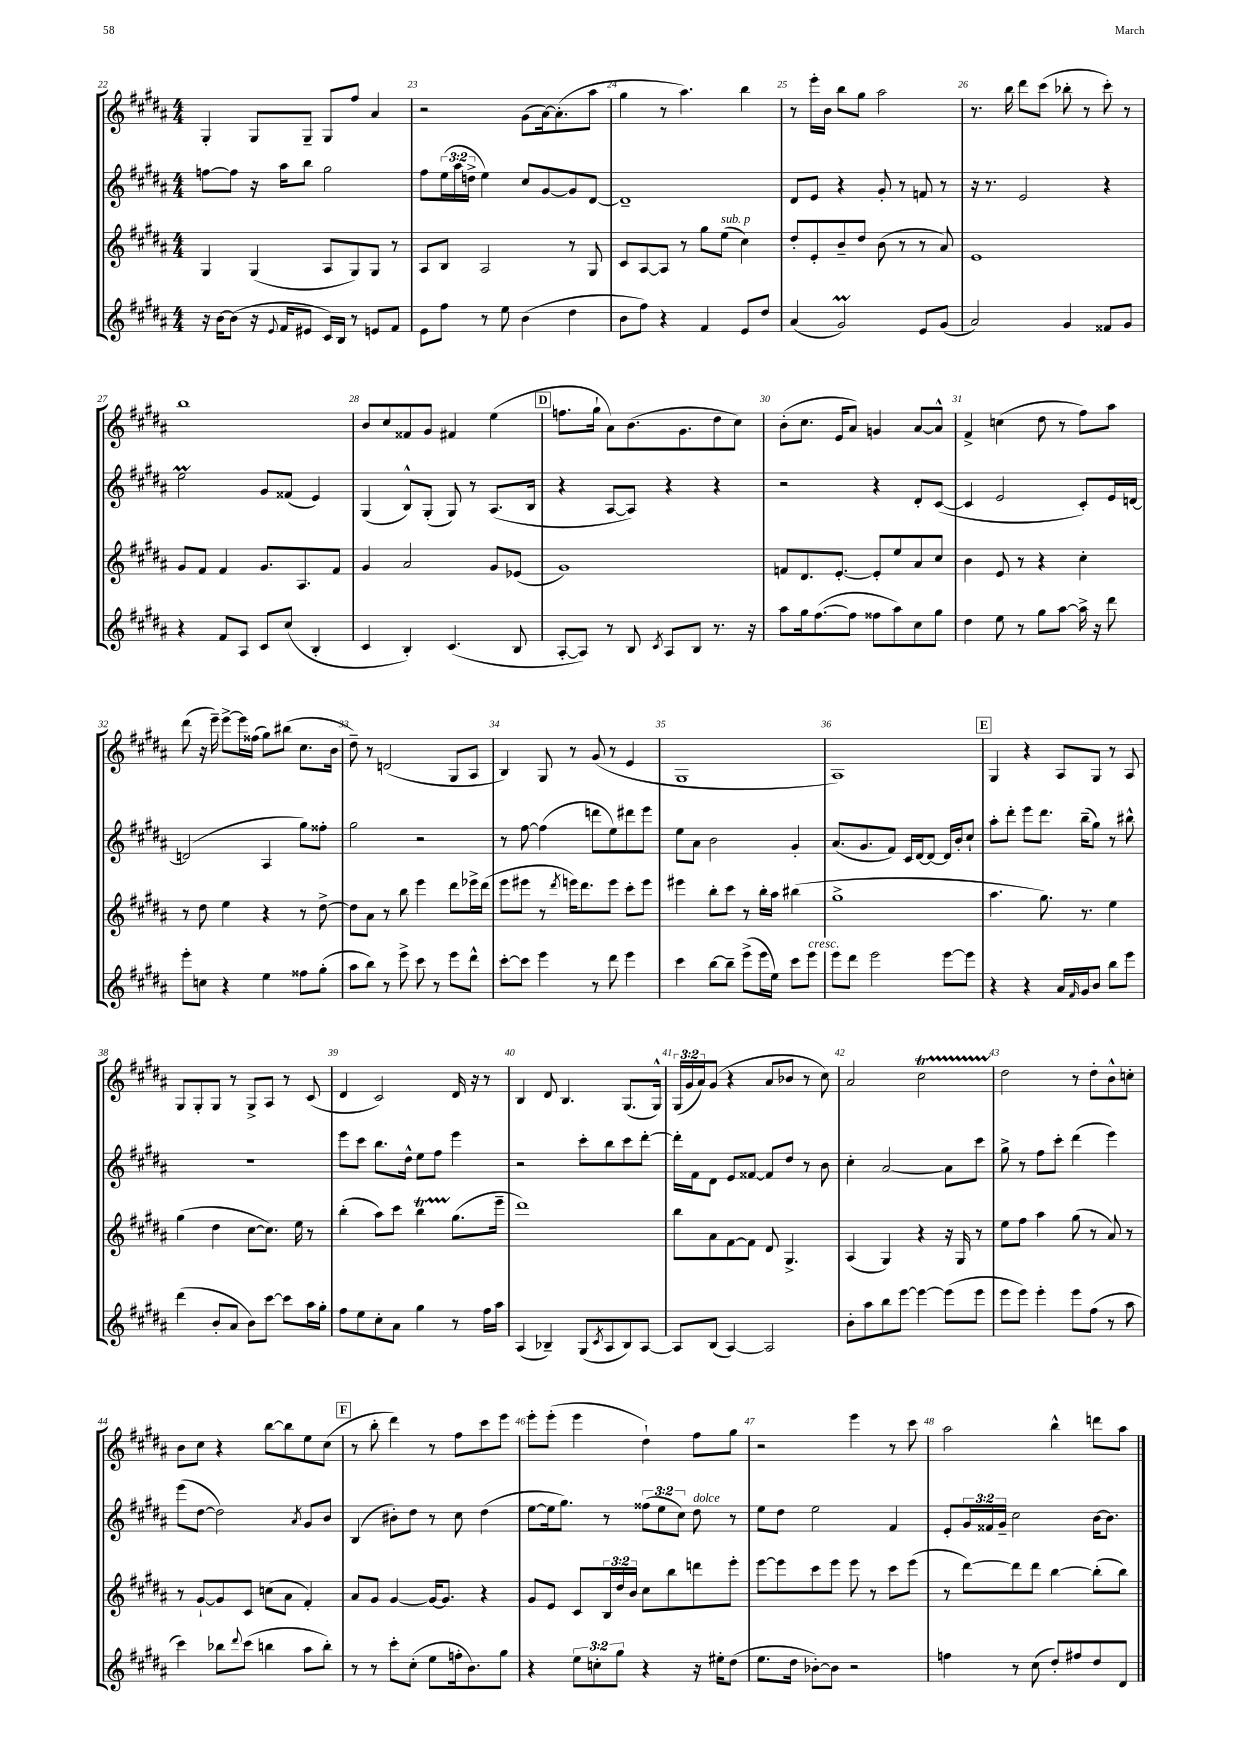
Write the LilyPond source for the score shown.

<<
\new StaffGroup <<
\new Staff = "s0" {
    \clef treble \key b \major \numericTimeSignature \time 4/4 \override Staff.TupletNumber.text = #tuplet-number::calc-fraction-text
    gis4-. gis8 gis8-- gis8 fis''8 ais'4 |
    r2 gis'8( ais'16~) ais'8.-.( ais''8 |
    gis''4 r8 ais''4.) b''4 |
    r8 e'''16-. b'16 b''8 gis''8 ais''2 |
    r8. b''16 dis'''8 cis'''8( bes''8-. r8 cis'''8-.) r8 |
    b''1 |
    b'8 cis''8 fisis'8 gis'8 fis'4 e''4( |
    \mark \markup { \box "D" } f''8. gis''16-! ais'8) b'8.( gis'8. dis''8 cis''8) |
    b'8-.( cis''8. e'16 ais'8) g'4 ais'8~ ais'8-^ |
    fis'4-> c''4( dis''8 r8 fis''8) ais''8 |
    dis'''8( r16 e'''16--) e'''8~-> e'''16 fisis''16( gis''8) bis''8( cis''8. b'16 |
    dis''8--) r8 d'2( gis8 ais8 |
    b4) gis8 r8 gis'8( r8 e'4 |
    gis1 |
    ais1) |
    \mark \markup { \box "E" } gis4 r4 ais8 gis8 r8 ais8 |
    gis8 gis8-. gis8 r8 gis8-> ais8 r8 cis'8( |
    dis'4 cis'2) dis'16 r16 r8 |
    b4 dis'8 b4. gis8.( gis16-^) |
    \tuplet 3/2 { gis16( gis'16 ais'16) } gis'8( r4 ais'8 bes'8 r8 cis''8) |
    ais'2 cis''2\startTrillSpan |
    dis''2\stopTrillSpan r8 dis''8-. b'8-^ c''8-. |
    b'8 cis''8 r4 b''8~ b''8 e''8 cis''8( |
    \mark \markup { \box "F" } r8 b''8-. dis'''4) r8 fis''8 cis'''8 e'''8 |
    e'''8-. e'''8-.( e'''4 dis''4-!) fis''8 gis''8 |
    r2 e'''4 r8 cis'''8 |
    ais''2 b''4-^ d'''8 ais''8 \bar "|." |
}
\new Staff = "s1" {
    \clef treble \key b \major \numericTimeSignature \time 4/4 \override Staff.TupletNumber.text = #tuplet-number::calc-fraction-text
    f''8~ f''8 r16 ais''16 b''8 gis''2 |
    fis''8 \tuplet 3/2 { e''16( ais''16 d''16-> } e''4) cis''8 gis'8~ gis'8 dis'8~ |
    dis'1-- |
    dis'8 e'8 r4 gis'8-. r8 f'8 r8 |
    r16 r8. e'2 r4 |
    e''2\prall gis'8 fisis'8( e'4) |
    gis4( b8-^) gis8-.( gis8) r8 ais8.( b16 |
    \mark \markup { \box "D" } r4 ais8~ ais8) r4 r4 |
    r2 r4 dis'8-. cis'8~( |
    cis'4 e'2 cis'8-.) e'16 d'16~ |
    d'2( ais4 gis''8) fisis''8-. |
    gis''2 r2 |
    r8 fis''8~ fis''4( d'''8 e''8) dis'''8 e'''8 |
    e''8 ais'8 b'2 gis'4-. |
    ais'8.( gis'8. fis'8) cis'16 dis'16~ dis'8~ dis'16 b'16-. cis''8-! |
    \mark \markup { \box "E" } ais''8-. dis'''8-. e'''8 dis'''8. b''16--( gis''8) r8 bis''8-^ |
    R1 |
    e'''8 cis'''8 b''8. dis''16-^ e''8 fis''8 e'''4 |
    r2 cis'''8-. b''8 cis'''8 dis'''8~-. |
    dis'''16-. fis'16 dis'8 e'8 fisis'8~ fisis'8 dis''8 r8 b'8 |
    cis''4-. ais'2~ ais'8 cis'''8 |
    gis''8-> r8 fis''8 cis'''8-. dis'''4( e'''4) |
    e'''8( dis''8~ dis''2) \acciaccatura { ais'8 } gis'8 b'8 |
    \mark \markup { \box "F" } b4( bis'8-.) dis''8 r8 cis''8 dis''4( |
    e''8~ e''16 gis''8.) r8 \tuplet 3/2 { fisis''8( e''8 cis''8) } dis''8^\markup { \italic "dolce" } r8 |
    e''8 dis''8 e''2 fis'4 |
    e'8-. \tuplet 3/2 { gis'16 fisis'16 gis'16-- } cis''2 b'16~ b'8. \bar "|." |
}
\new Staff = "s2" {
    \clef treble \key b \major \numericTimeSignature \time 4/4 \override Staff.TupletNumber.text = #tuplet-number::calc-fraction-text
    gis4 gis4( ais8 gis8) gis8 r8 |
    ais8 b8 ais2 r8 gis8 |
    cis'8 ais8~ ais8 r8 gis''8 e''8^\markup { \italic "sub. p" }( cis''4) |
    dis''8-. e'8-. b'8-- dis''8 b'8( r8 r8 ais'8) |
    e'1 |
    gis'8 fis'8 fis'4 gis'8. ais8. fis'8 |
    gis'4 ais'2 gis'8 ees'8( |
    \mark \markup { \box "D" } gis'1) |
    f'8 dis'8. e'8.~-. e'8-. e''8 ais'8 cis''8 |
    b'4 e'8 r8 r4 cis''4-. |
    r8 dis''8 e''4 r4 r8 dis''8~-> |
    dis''8 ais'8 r8 b''8 e'''4 dis'''8 ees'''16-> dis'''16( |
    e'''8 eis'''8 r8 \acciaccatura { dis'''8 } e'''16) dis'''8. e'''8 cis'''8-. e'''8 |
    eis'''4 b''8-. cis'''8 r8 b''16-. ais''16 bis''4( |
    gis''1-> |
    \mark \markup { \box "E" } ais''4. gis''8.) r8. e''4 |
    gis''4( dis''4 cis''8~ cis''8.) e''16 r8 |
    b''4-.( ais''8) cis'''8 b''4\startTrillSpan gis''8.\stopTrillSpan( e'''16-- |
    dis'''1) |
    b''8 ais'8 fis'8~ fis'8 dis'8 gis4.-> |
    ais4( gis4) r4 r16 gis16 r8 |
    e''8 fis''8 ais''4 gis''8( r8 ais'8) r8 |
    r8 gis'8~-! gis'8 cis'8 c''8( ais'8 fis'4-.) |
    \mark \markup { \box "F" } ais'8 gis'8 gis'4~ gis'16~ gis'8. r4 |
    gis'8 e'8 cis'8 \tuplet 3/2 { b16 dis''16 b'16 } cis''8 b''8 d'''8 e'''8-. |
    e'''8~ e'''8 cis'''8 e'''8 e'''8 r8 cis'''8 e'''8( |
    r8 dis'''8~) dis'''8 dis'''8 b''4~ b''8-.( b''8) \bar "|." |
}
\new Staff = "s3" {
    \clef treble \key b \major \numericTimeSignature \time 4/4 \override Staff.TupletNumber.text = #tuplet-number::calc-fraction-text
    r16 b'16~ b'8( r16 \appoggiatura { e'8 } fis'16 eis'8 cis'16) b16 r8 e'8 fis'8 |
    e'8 fis''8 r8 e''8 b'4( dis''4 |
    b'8 fis''8) r4 fis'4 e'8 dis''8 |
    ais'4( gis'2\prall) e'8 gis'8( |
    ais'2) gis'4 fisis'8 gis'8 |
    r4 fis'8 ais8 cis'8 cis''8( b4-. |
    cis'4 b4-.) cis'4.( b8 |
    \mark \markup { \box "D" } ais8~-. ais8) r8 b8 \acciaccatura { cis'8 } ais8 b8 r8. r16 |
    ais''8 gis''16 fis''8.~( fis''8 fisis''8 ais''8) cis''8 gis''8 |
    dis''4 e''8 r8 gis''8 ais''8~ ais''16-> r16 dis'''8 |
    e'''8-. c''8 r4 e''4 fisis''8 gis''8-.( |
    ais''8 b''8) r8 e'''8-> cis'''8 r8 e'''8 dis'''8-^ |
    cis'''8~-. cis'''8 e'''4 r8 dis'''8 e'''4 |
    cis'''4 b''8~ b''8-- e'''8->( e'''16 e''16) cis'''8 e'''8^\markup { \italic "cresc." } |
    e'''8 dis'''8 e'''2 e'''8~ e'''8 |
    \mark \markup { \box "E" } r4 r4 ais'16 \grace { fis'16 } gis'16 b'8 b''8 e'''8 |
    dis'''4( b'8-. ais'8 b'8) cis'''8~ cis'''8 ais''16 gis''16-. |
    fis''8 e''8 cis''8-. ais'8 gis''4 r8 fis''16 ais''16 |
    ais4( bes4--) gis8( \acciaccatura { cis'8 } ais8 bes8) ais8~ |
    ais8 b8( ais4~) ais2 |
    b'8-. ais''8 b''8 e'''8~ e'''4~ e'''8( e'''8 |
    e'''8 e'''8) e'''4-. e'''8 fis''8( r8 ais''8 |
    cis'''4) bes''8 \appoggiatura { dis'''8 } cis'''8( b''4 ais''8 b''8-.) |
    \mark \markup { \box "F" } r8 r8 cis'''8-. cis''8-.( e''8 f''16-. b'8.) gis''8 |
    r4 \tuplet 3/2 { e''8 c''8-. gis''8 } r4 r16 eis''16-. dis''8( |
    e''8. dis''16 bes'8~-.) bes'8 r2 |
    f''4 r8 cis''8( dis''8-.) fis''8 dis''8 dis'8 \bar "|." |
}
>>
>>
\layout { \context { \Score currentBarNumber = #22 \override BarNumber.break-visibility = ##(#f #t #t) barNumberVisibility = #all-bar-numbers-visible } }
